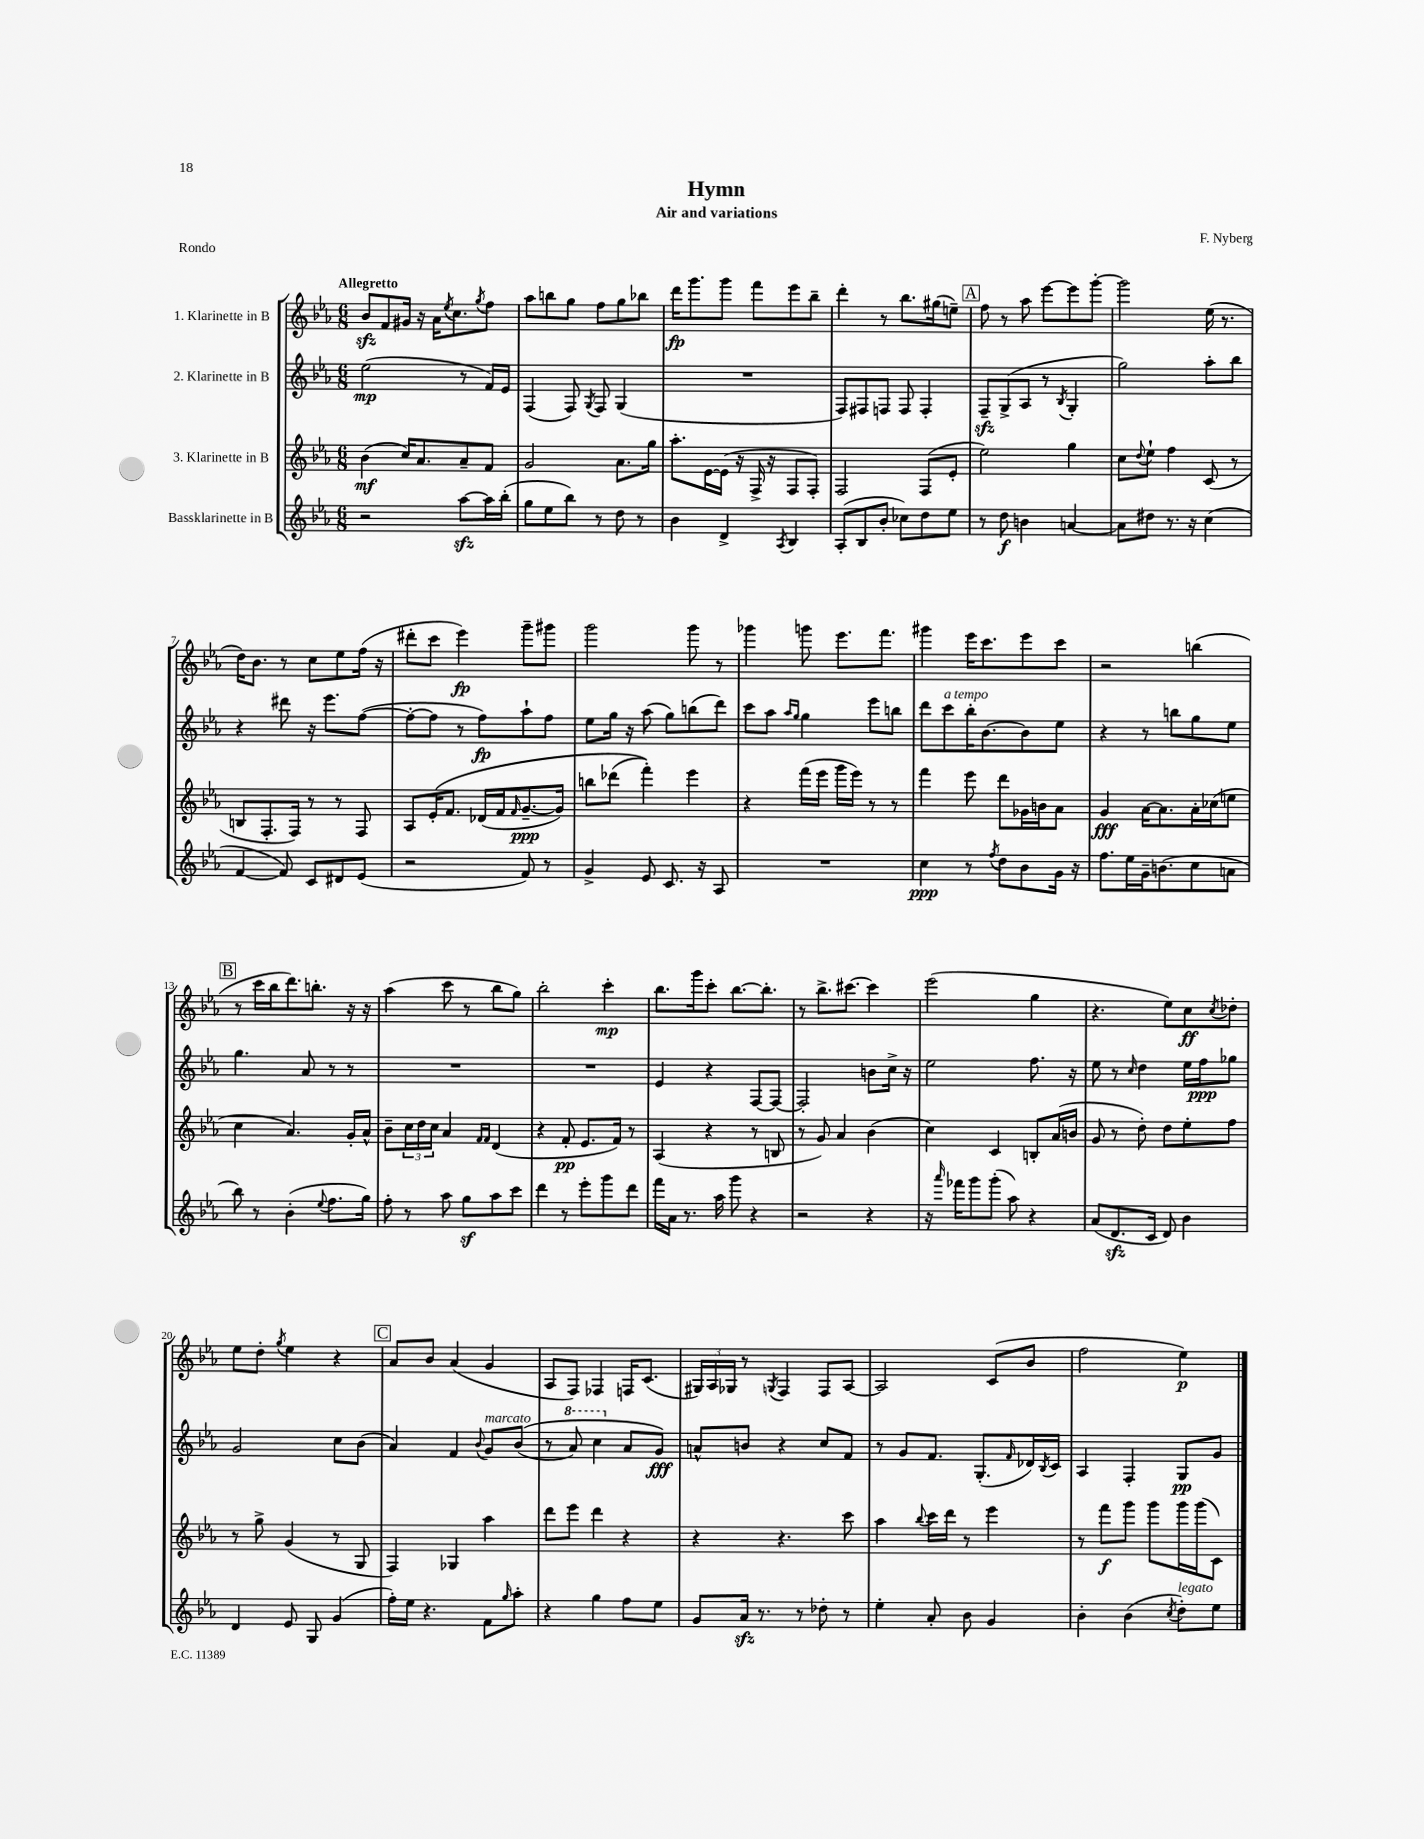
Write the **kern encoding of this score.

**kern	**dynam	**kern	**dynam	**kern	**dynam	**kern	**dynam
*part4	*part4	*part3	*part3	*part2	*part2	*part1	*part1
*staff4	*staff4	*staff3	*staff3	*staff2	*staff2	*staff1	*staff1
*I"Bassklarinette in B	*	*I"3. Klarinette in B	*	*I"2. Klarinette in B	*	*I"1. Klarinette in B	*
*clefG2	*	*clefG2	*	*clefG2	*	*clefG2	*
*k[b-e-a-]	*	*k[b-e-a-]	*	*k[b-e-a-]	*	*k[b-e-a-]	*
*M6/8	*	*M6/8	*	*M6/8	*	*M6/8	*
=1	=1	=1	=1	=1	=1	=1	=1
!	!	!	!	!	!	!LO:TX:a:B:t=Allegretto	!
2r	.	(4b-\	mf	(2ee-\	mp	8b-zz/L	.
.	.	.	.	.	.	8f/	.
.	.	16cc/KL)	.	.	.	16g#X/Jk	.
.	.	8.a-/	.	.	.	16r	.
.	.	.	.	.	.	16a-\KL	.
.	.	.	.	.	.	8qee-/	.
.	.	.	.	.	.	8.cc\	.
[8aa-zz\L	.	8a-~/	.	8r	.	.	.
.	.	.	.	.	.	8qgg/	.
16aa-\L]	.	8f/J	.	16f/LL)	.	8ff\J	.
(16bb-'\JJ	.	.	.	16e-/JJ	.	.	.
=2	=2	=2	=2	=2	=2	=2	=2
8gg\L	.	2g/	.	(4F/	.	8aa-\L	.
8ee-\	.	.	.	.	.	8bbn\	.
8bb-\J)	.	.	.	8F/)	.	8gg\J	.
.	.	.	.	8qG/	.	.	.
8r	.	.	.	8F/	.	8ff\L	.
8dd\	.	8.a-\L	.	(4G/	.	8gg\	.
8r	.	.	.	.	.	8bb-X\J	.
.	.	16gg\Jk	.	.	.	.	.
=3	=3	=3	=3	=3	=3	=3	=3
4b-\	.	8.aa-'\L	.	2.r	.	16ddd\KL	fp
.	.	.	.	.	.	8.ggg\	.
.	.	[16e-\L	.	.	.	.	.
4d^/	.	(16e-\JJ]	.	.	.	8ggg\J	.
.	.	16r	.	.	.	.	.
.	.	16F^/	.	.	.	8fff\L	.
.	.	16r	.	.	.	.	.
8qA-/	.	.	.	.	.	.	.
4B-/	.	8F/L	.	.	.	8eee-\	.
.	.	8F'/J)	.	.	.	8bb-~\J	.
=4	=4	=4	=4	=4	=4	=4	=4
(8A-'/L	.	2F/	.	8F/L)	.	4ddd'\	.
8B-/	.	.	.	8F#X/	.	.	.
8b-'/J	.	.	.	8Fn/J	.	8r	.
8cc-X\L)	.	.	.	8F/	.	8.bb-\L	.
8dd\	.	(8F/L	.	4F'/	.	.	.
.	.	.	.	.	.	(16gg#X\k	.
8ee-\J	.	8e-'/J	.	.	.	8een~\J)	.
!!LO:REH:place=s1:t=A
=5	=5	=5	=5	=5	=5	=5	=5
8r	.	2ee-\)	.	8Fzz~/L	.	8ff\	.
8dd\	f	.	.	(8G^/	.	8r	.
4bn\	.	.	.	8A-/J	.	8aa-\	.
.	.	.	.	8r	.	[8eee-\L	.
.	.	.	.	8qB-/	.	.	.
[4an/	.	4gg\	.	4G'/	.	8eee-\]	.
.	.	.	.	.	.	[8ggg'\J	.
=6	=6	=6	=6	=6	=6	=6	=6
8a\L]	.	8cc\L	.	2gg\)	.	2ggg\]	.
.	.	8qqdd/	.	.	.	.	.
8dd#X\J	.	8ee-`\J	.	.	.	.	.
8.r	.	4ff\	.	.	.	.	.
16r	.	.	.	.	.	.	.
(4cc\	.	(8c/	.	8aa-'\L	.	(16ee-\	.
.	.	.	.	.	.	8.r	.
.	.	8r	.	8bb-\J	.	.	.
!!LO:LB:g=z
=7	=7	=7	=7	=7	=7	=7	=7
[4f/	.	8Bn/L	.	4r	.	16dd\KL)	.
.	.	.	.	.	.	8.b-\J	.
.	.	8.F'/	.	.	.	.	.
8f/])	.	.	.	8ddd#X\	.	8r	.
.	.	16F/Jk)	.	.	.	.	.
8c/L	.	8r	.	16r	.	8cc\L	.
.	.	.	.	8.eee-\L	.	.	.
8d#X/	.	8r	.	.	.	8ee-\	.
(8e-/J	.	8F/	.	([8ff\J	.	(16ff\Jk	.
.	.	.	.	.	.	16r	.
=8	=8	=8	=8	=8	=8	=8	=8
2r	.	8A-/L	.	8ff'\L_	.	8ddd#X'\L	.
.	.	(16e-'/K	.	8ff\J]	.	8ccc\J	.
.	.	8.f/J	.	.	.	.	.
.	.	.	.	8r	.	4eee-\)	fp
.	.	(16d-X/LL	.	8ff\L)	fp	.	.
.	.	16f/J	.	.	.	.	.
.	.	16qqf/	.	.	.	.	.
8f/)	.	[8.g~/	ppp	8aa-`\	.	8ggg~\L	.
8r	.	.	.	8ff\J	.	8ggg#X\J	.
.	.	16g/Jk])	.	.	.	.	.
=9	=9	=9	=9	=9	=9	=9	=9
4g^/	.	8bbn\L	.	8ee-\L	.	2ggg\	.
.	.	(8ddd-X\J	.	16gg\Jk	.	.	.
.	.	.	.	16r	.	.	.
8e-/	.	4fff'\))	.	(8aa-\	.	.	.
8.c/	.	.	.	8gg\L)	.	.	.
.	.	4eee-\	.	(8bbn\	.	8ggg\	.
16r	.	.	.	.	.	.	.
8A-/	.	.	.	8ddd\J)	.	8r	.
=10	=10	=10	=10	=10	=10	=10	=10
2.r	.	4r	.	8ccc\L	.	4ggg-X\	.
.	.	.	.	8aa-\J	.	.	.
.	.	.	.	16qqaa-/LL	.	.	.
.	.	.	.	16qqgg/JJ	.	.	.
.	.	(16fff\LL	.	4gg\	.	8gggn\	.
.	.	16eee-\JJ	.	.	.	.	.
.	.	16ggg\LL	.	.	.	8.eee-\L	.
.	.	16eee-\JJ)	.	.	.	.	.
.	.	8r	.	8eee-\L	.	.	.
.	.	.	.	.	.	8.fff\J	.
.	.	8r	.	8bbn\J	.	.	.
=11	=11	=11	=11	=11	=11	=11	=11
4cc\	ppp	4fff\	.	8ddd\L	.	4ggg#X\	.
!	!	!	!	!LO:TX:a:i:t=a tempo	!	!	!
.	.	.	.	8ccc\	.	.	.
8r	.	8eee-\	.	16bb-'\K	.	16eee-\KL	.
.	.	.	.	[8.b-\	.	8.ccc\	.
8qff/	.	.	.	.	.	.	.
8dd\L	.	8ddd\L	.	.	.	.	.
8b-\	.	16g-X\L	.	8b-\]	.	8eee-\	.
.	.	16bn\J	.	.	.	.	.
16g\Jk	.	8a-\J	.	8ee-\J	.	8ccc\J	.
16r	.	.	.	.	.	.	.
=12	=12	=12	=12	=12	=12	=12	=12
8.ff\L	.	4g/	fff	4r	.	2r	.
16ee-\L	.	.	.	.	.	.	.
16g~\J	.	[16a-\KL	.	8r	.	.	.
(8.bn\	.	8.a-\]	.	.	.	.	.
.	.	.	.	8bbn\L	.	.	.
8cc\	.	16a-'\L	.	8gg\	.	(4bbn\	.
.	.	(16cc-X\J	.	.	.	.	.
8an\J	.	8een\J	.	8ee-\J	.	.	.
!!LO:LB:g=z
!!LO:REH:place=s1:t=B
=13	=13	=13	=13	=13	=13	=13	=13
8bb-\)	.	4cc\	.	4.gg\	.	8r	.
8r	.	.	.	.	.	16ccc\LL	.
.	.	.	.	.	.	16bb-\J	.
(4b-'\	.	4.a-/)	.	.	.	8.ddd\)	.
.	.	.	.	8a-/	.	.	.
.	.	.	.	.	.	8.bbn'\J	.
8qqee-/	.	.	.	.	.	.	.
8.ff\L	.	.	.	8r	.	.	.
.	.	16g'/LL	.	8r	.	16r	.
16gg\Jk)	.	16a-^^/JJ	.	.	.	16r	.
=14	=14	=14	=14	=14	=14	=14	=14
8ff'\	.	8b-~\L	.	2.r	.	(4aa-\	.
8r	.	24cc\L	.	.	.	.	.
.	.	24dd\	.	.	.	.	.
.	.	24cc\JJ	.	.	.	.	.
8aa-\	.	4a-/	.	.	.	8ccc\	.
8ggz\L	.	.	.	.	.	8r	.
.	.	16qqf/LL	.	.	.	.	.
.	.	16qqf/JJ	.	.	.	.	.
8aa-\	.	(4d/	.	.	.	8bb-\L	.
8ccc\J	.	.	.	.	.	8gg\J)	.
=15	=15	=15	=15	=15	=15	=15	=15
4ddd\	.	4r	.	2.r	.	2bb-'\	.
8r	.	8f'/	pp	.	.	.	.
8eee-'\L	.	8.e-/L	.	.	.	.	.
8ggg\	.	.	.	.	.	4ccc'\	mp
.	.	16f/Jk)	.	.	.	.	.
8ddd\J	.	8r	.	.	.	.	.
=16	=16	=16	=16	=16	=16	=16	=16
16fff\LL	.	(4A-/	.	4e-/	.	8.bb-\L	.
16a-\JJ	.	.	.	.	.	.	.
8.r	.	.	.	.	.	.	.
.	.	.	.	.	.	16ggg\k	.
.	.	4r	.	4r	.	8ccc'\J	.
16aa-\	.	.	.	.	.	.	.
8ggg\	.	.	.	.	.	[8.bb-\L	.
4r	.	8r	.	[8F/L	.	.	.
.	.	.	.	.	.	8.bb-'\J]	.
.	.	8Bn/	.	8F/J_	.	.	.
=17	=17	=17	=17	=17	=17	=17	=17
2r	.	8r	.	2F'/]	.	8r	.
.	.	8g/)	.	.	.	8.bb-^\L	.
.	.	4a-/	.	.	.	.	.
.	.	.	.	.	.	[8.ccc#X\J	.
4r	.	(4b-\	.	8bn\L	.	4ccc#\]	.
.	.	.	.	16cc^\Jk	.	.	.
.	.	.	.	16r	.	.	.
=18	=18	=18	=18	=18	=18	=18	=18
16r	.	4cc\)	.	2ee-\	.	(2eee-\	.
16qqaaa-/	.	.	.	.	.	.	.
16fff-X\KL	.	.	.	.	.	.	.
8ggg\	.	.	.	.	.	.	.
(8ggg'\J	.	4c/	.	.	.	.	.
8aa-\)	.	.	.	.	.	.	.
4r	.	8Bn'/L	.	8.ff\	.	4gg\	.
.	.	(16a-/L	.	.	.	.	.
.	.	16bn/JJ	.	16r	.	.	.
=19	=19	=19	=19	=19	=19	=19	=19
(8a-/L	.	8g/	.	8ee-\	.	4.r	.
8.dzz/	.	8r	.	8r	.	.	.
.	.	.	.	16qqcc/	.	.	.
.	.	8dd'\)	.	4dd\	.	.	.
16c/Jk	.	.	.	.	.	.	.
8d/)	.	8dd\L	.	.	.	8ee-\L)	.
4b-\	.	8ee-'\	.	16ee-\LL	.	8cc\	ff
.	.	.	.	16ff\J	ppp	.	.
.	.	.	.	.	.	8qcc/	.
.	.	8ff\J	.	8gg-X\J	.	8dd-X'\J	.
!!LO:LB:g=z
=20	=20	=20	=20	=20	=20	=20	=20
4d/	.	8r	.	2g/	.	8ee-\L	.
.	.	8gg^\	.	.	.	8dd'\J	.
.	.	.	.	.	.	8qgg/	.
8e-/	.	(4g/	.	.	.	4ee-\	.
8G/	.	.	.	.	.	.	.
(4g/	.	8r	.	8cc\L	.	4r	.
.	.	8G/	.	(8b-\J	.	.	.
!!LO:REH:place=s1:t=C
=21	=21	=21	=21	=21	=21	=21	=21
16ff'\LL)	.	4F/)	.	4a-/)	.	8a-/L	.
16ee-\JJ	.	.	.	.	.	.	.
4.r	.	.	.	.	.	8b-/J	.
.	.	4G-X/	.	4f/	.	(4a-/	.
.	.	.	.	8qqb-/	.	.	.
!	!	!	!	!LO:TX:a:i:t=marcato	!	!	!
8f\L	.	4aa-\	.	8g/L	.	4g/	.
16qqgg/	.	.	.	.	.	.	.
8aa-'\J	.	.	.	((8b-/J	.	.	.
=22	=22	=22	=22	=22	=22	=22	=22
4r	.	8ddd\L	.	8r	.	8A-/L	.
*	*	*	*	*8va	*	*	*
.	.	8eee-\J	.	8aa-/)	.	8F/J)	.
4gg\	.	4ddd\	.	4ccc\	.	4F-X/	.
*	*	*	*	*X8va	*	*	*
8ff\L	.	4r	.	8a-/L	.	16Fn/KL	.
.	.	.	.	.	.	(8.c/J	.
8ee-\J	.	.	.	8g/J)	fff	.	.
=23	=23	=23	=23	=23	=23	=23	=23
8g/L	.	4r	.	8an^^/L	.	24G#X/LL)	.
.	.	.	.	.	.	24A-/	.
.	.	.	.	.	.	24G-X/JJ	.
16a-zz/Jk	.	.	.	8bn/J	.	8r	.
8.r	.	.	.	.	.	.	.
.	.	.	.	.	.	8qGn/	.
.	.	4.r	.	4r	.	4F/	.
8r	.	.	.	.	.	.	.
8dd-X'\	.	.	.	8cc/L	.	8F/L	.
8r	.	8ccc\	.	8f/J	.	[8A-/J	.
=24	=24	=24	=24	=24	=24	=24	=24
4ee-'\	.	4aa-\	.	8r	.	2A-/]	.
.	.	.	.	8g/L	.	.	.
.	.	8qqbb-/	.	.	.	.	.
8a-'/	.	16ccc\LL	.	8.f/J	.	.	.
.	.	16ddd\JJ	.	.	.	.	.
8b-\	.	8r	.	.	.	.	.
.	.	.	.	(8.G'/L	.	.	.
4g/	.	4eee-\	.	.	.	(8c/L	.
.	.	.	.	16qqf/	.	.	.
.	.	.	.	16d-X/L)	.	8b-/J	.
.	.	.	.	8qB-/	.	.	.
.	.	.	.	16c/JJ	.	.	.
=25	=25	=25	=25	=25	=25	=25	=25
4b-'\	.	8r	.	4A-/	.	2ff\	.
.	.	8fff\L	f	.	.	.	.
(4b-\	.	8ggg\J	.	4F'/	.	.	.
.	.	8ggg\L	.	.	.	.	.
8qcc/	.	.	.	.	.	.	.
!LO:TX:a:i:t=legato	!	!	!	!	!	!	!
8dd'\L)	.	16ggg\L	.	8G/L	pp	4ee-\)	p
.	.	(16ggg\J	.	.	.	.	.
8ee-\J	.	8c\J)	.	8g/J	.	.	.
==	==	==	==	==	==	==	==
*-	*-	*-	*-	*-	*-	*-	*-
